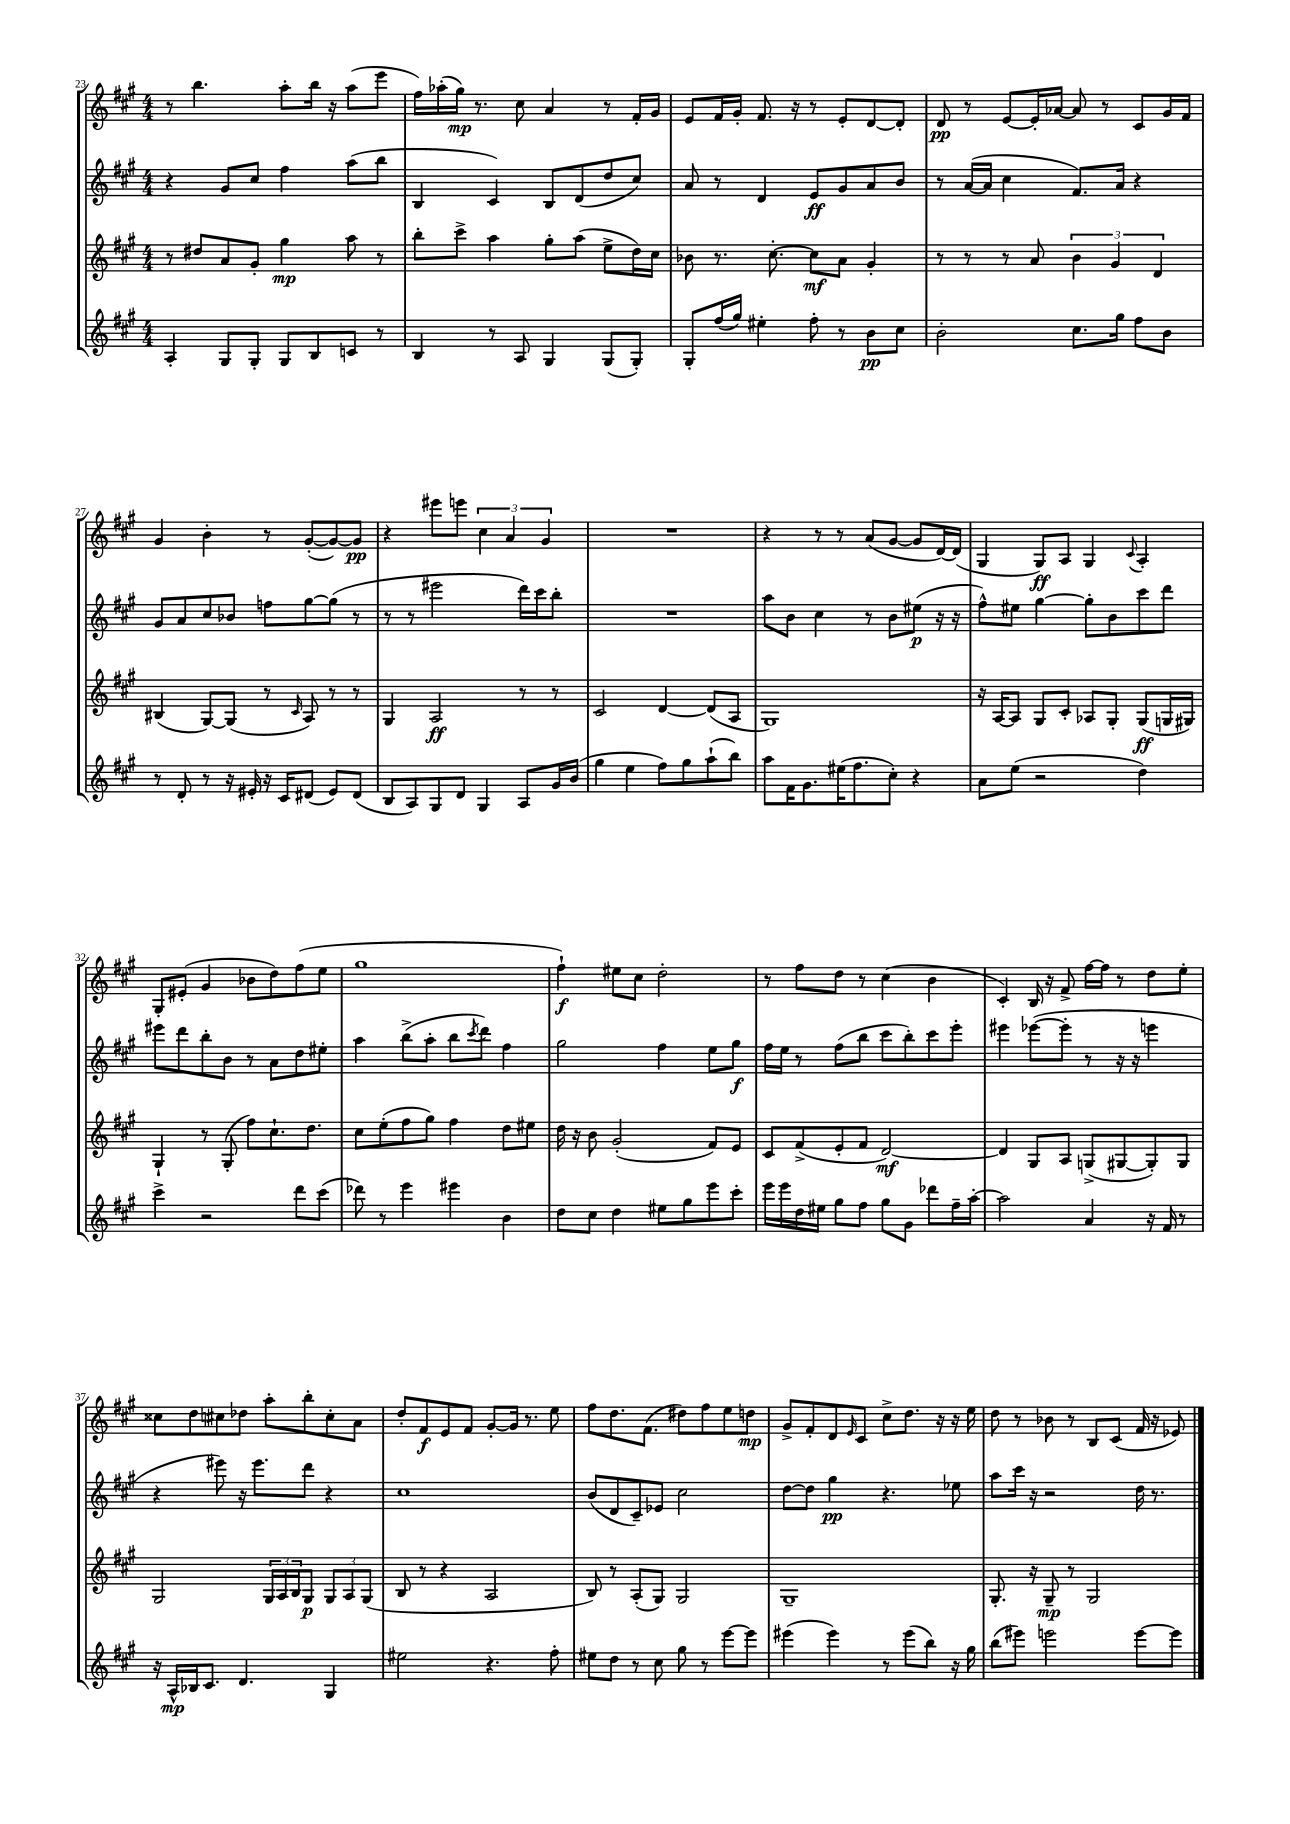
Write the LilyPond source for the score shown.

<<
\new StaffGroup <<
\new Staff = "s0" {
    \clef treble \key a \major \numericTimeSignature \time 4/4
    r8 b''4. a''8-. b''16 r16 a''8( e'''8 |
    fis''16) aes''16-.( gis''16\mp) r8. cis''8 a'4 r8 fis'16-. gis'16 |
    e'8 fis'16 gis'16-. fis'8. r16 r8 e'8-. d'8~ d'8-. |
    d'8\pp r8 e'8~ e'16-. aes'16~ aes'8 r8 cis'8 gis'16 fis'16 |
    gis'4 b'4-. r8 gis'8~-.( gis'8~) gis'8\pp |
    r4 eis'''8 e'''8 \tuplet 3/2 { cis''4 a'4 gis'4 } |
    R1 |
    r4 r8 r8 a'8( gis'8~ gis'8 d'16~) d'16( |
    gis4 gis8\ff) a8 gis4 \appoggiatura { cis'8 } a4-. |
    gis8-. eis'8-.( gis'4 bes'8 d''8) fis''8( e''8 |
    gis''1 |
    fis''4-!\f) eis''8 cis''8 d''2-. |
    r8 fis''8 d''8 r8 cis''4( b'4 |
    cis'4-.) b16 r16 fis'8-> fis''16~ fis''16 r8 d''8 e''8-. |
    cisis''8 d''8 cis''8 des''8 a''8-. b''8-. cis''8-. a'8 |
    d''8-. fis'8\f e'8 fis'8 gis'8~-. gis'16 r8. e''8 |
    fis''8 d''8. fis'8.( dis''8) fis''8 e''8 d''8\mp |
    gis'8-> fis'8-. d'8 \grace { e'16 } cis'8 cis''8-> d''8. r16 r16 e''16 |
    d''8 r8 bes'8 r8 b8 cis'8( fis'16 r16 ees'8) \bar "|." |
}
\new Staff = "s1" {
    \clef treble \key a \major \numericTimeSignature \time 4/4
    r4 gis'8 cis''8 fis''4 a''8( b''8 |
    b4 cis'4) b8 d'8( d''8 cis''8) |
    a'8 r8 d'4 e'8\ff gis'8 a'8 b'8 |
    r8 a'16~( a'16 cis''4 fis'8.) a'16 r4 |
    gis'8 a'8 cis''8 bes'8 f''8 gis''8~ gis''8( r8 |
    r8 r8 eis'''2 d'''16) cis'''16 b''8-. |
    R1 |
    a''8 b'8 cis''4 r8 b'8 eis''8\p( r16 r16 |
    fis''8-^) eis''8 gis''4~ gis''8-. b'8 cis'''8 d'''8 |
    eis'''8 d'''8 b''8-. b'8 r8 a'8 d''8 eis''8-. |
    a''4 b''8->( a''8-. b''8 \acciaccatura { cis'''8 } d'''8) fis''4 |
    gis''2 fis''4 e''8 gis''8\f |
    fis''16 e''16 r8 fis''8( b''8 cis'''8 b''8-.) cis'''8 e'''8-. |
    eis'''4 ees'''8~( ees'''8-. r8 r16 r16 e'''4 |
    r4 eis'''8) r16 eis'''8. d'''8 r4 |
    cis''1 |
    b'8( d'8 cis'8--) ees'8 cis''2 |
    d''8~ d''8 gis''4\pp r4. ees''8 |
    a''8 cis'''16 r16 r2 d''16 r8. \bar "|." |
}
\new Staff = "s2" {
    \clef treble \key a \major \numericTimeSignature \time 4/4
    r8 dis''8 a'8 gis'8-. gis''4\mp a''8 r8 |
    b''8-. cis'''8-> a''4 gis''8-. a''8( e''8-> d''16) cis''16 |
    bes'8 r8. cis''8.~-. cis''8\mf a'8 gis'4-. |
    r8 r8 r8 a'8 \tuplet 3/2 { b'4 gis'4 d'4 } |
    bis4( gis8~) gis8( r8 \grace { cis'16 } a8) r8 r8 |
    gis4 a2\ff r8 r8 |
    cis'2 d'4~ d'8( a8 |
    gis1) |
    r16 a16~ a8 gis8 cis'8-. aes8 gis8-. gis8\ff( g16 gis16) |
    gis4-! r8 gis8-.( fis''8) cis''8.-! d''8. |
    cis''8 e''8-.( fis''8 gis''8) fis''4 d''8 eis''8 |
    d''16 r16 b'8 gis'2-.( fis'8) e'8 |
    cis'8 fis'8->( e'8-. fis'8 d'2~\mf) |
    d'4 gis8 a8 g8->( gis8~ gis8-.) gis8 |
    gis2 \tuplet 3/2 { gis16 a16 b16 } gis8\p \tuplet 3/2 { gis8 a8 gis8( } |
    b8 r8 r4 a2 |
    b8) r8 a8-.( gis8) gis2 |
    gis1-- |
    gis8.-. r16 gis8--\mp r8 gis2 \bar "|." |
}
\new Staff = "s3" {
    \clef treble \key a \major \numericTimeSignature \time 4/4
    a4-. gis8 gis8-. gis8 b8 c'8 r8 |
    b4 r8 a8 gis4 gis8( gis8-.) |
    gis8-. fis''16( gis''16) eis''4-. fis''8-. r8 b'8\pp cis''8 |
    b'2-. cis''8. gis''16 fis''8 b'8 |
    r8 d'8-. r8 r16 eis'16-. r16 cis'16 dis'8( eis'8) dis'8( |
    b8 a8) gis8 d'8 gis4 a8 gis'16 b'16( |
    gis''4 e''4 fis''8) gis''8 a''8-!( b''8) |
    a''8 fis'16 gis'8. eis''16( fis''8. cis''8-.) r4 |
    a'8 e''8( r2 d''4) |
    cis'''4-> r2 d'''8 cis'''8( |
    des'''8) r8 e'''4 eis'''4 b'4 |
    d''8 cis''8 d''4 eis''8 gis''8 e'''8 cis'''8-. |
    e'''16 e'''16 d''16 eis''16 gis''8 fis''8 gis''8 gis'8 des'''8 fis''16-- a''16~-. |
    a''2 a'4 r16 fis'16 r8 |
    r16 a16-^\mp bes16 cis'8. d'4. gis4 |
    eis''2 r4. fis''8-. |
    eis''8 d''8 r8 cis''8 gis''8 r8 e'''8~ e'''8 |
    eis'''4( eis'''4) r8 eis'''8( b''8) r16 gis''16 |
    b''8( eis'''8) e'''2 e'''8~ e'''8 \bar "|." |
}
>>
>>
\layout { \context { \Score currentBarNumber = #23 } }
